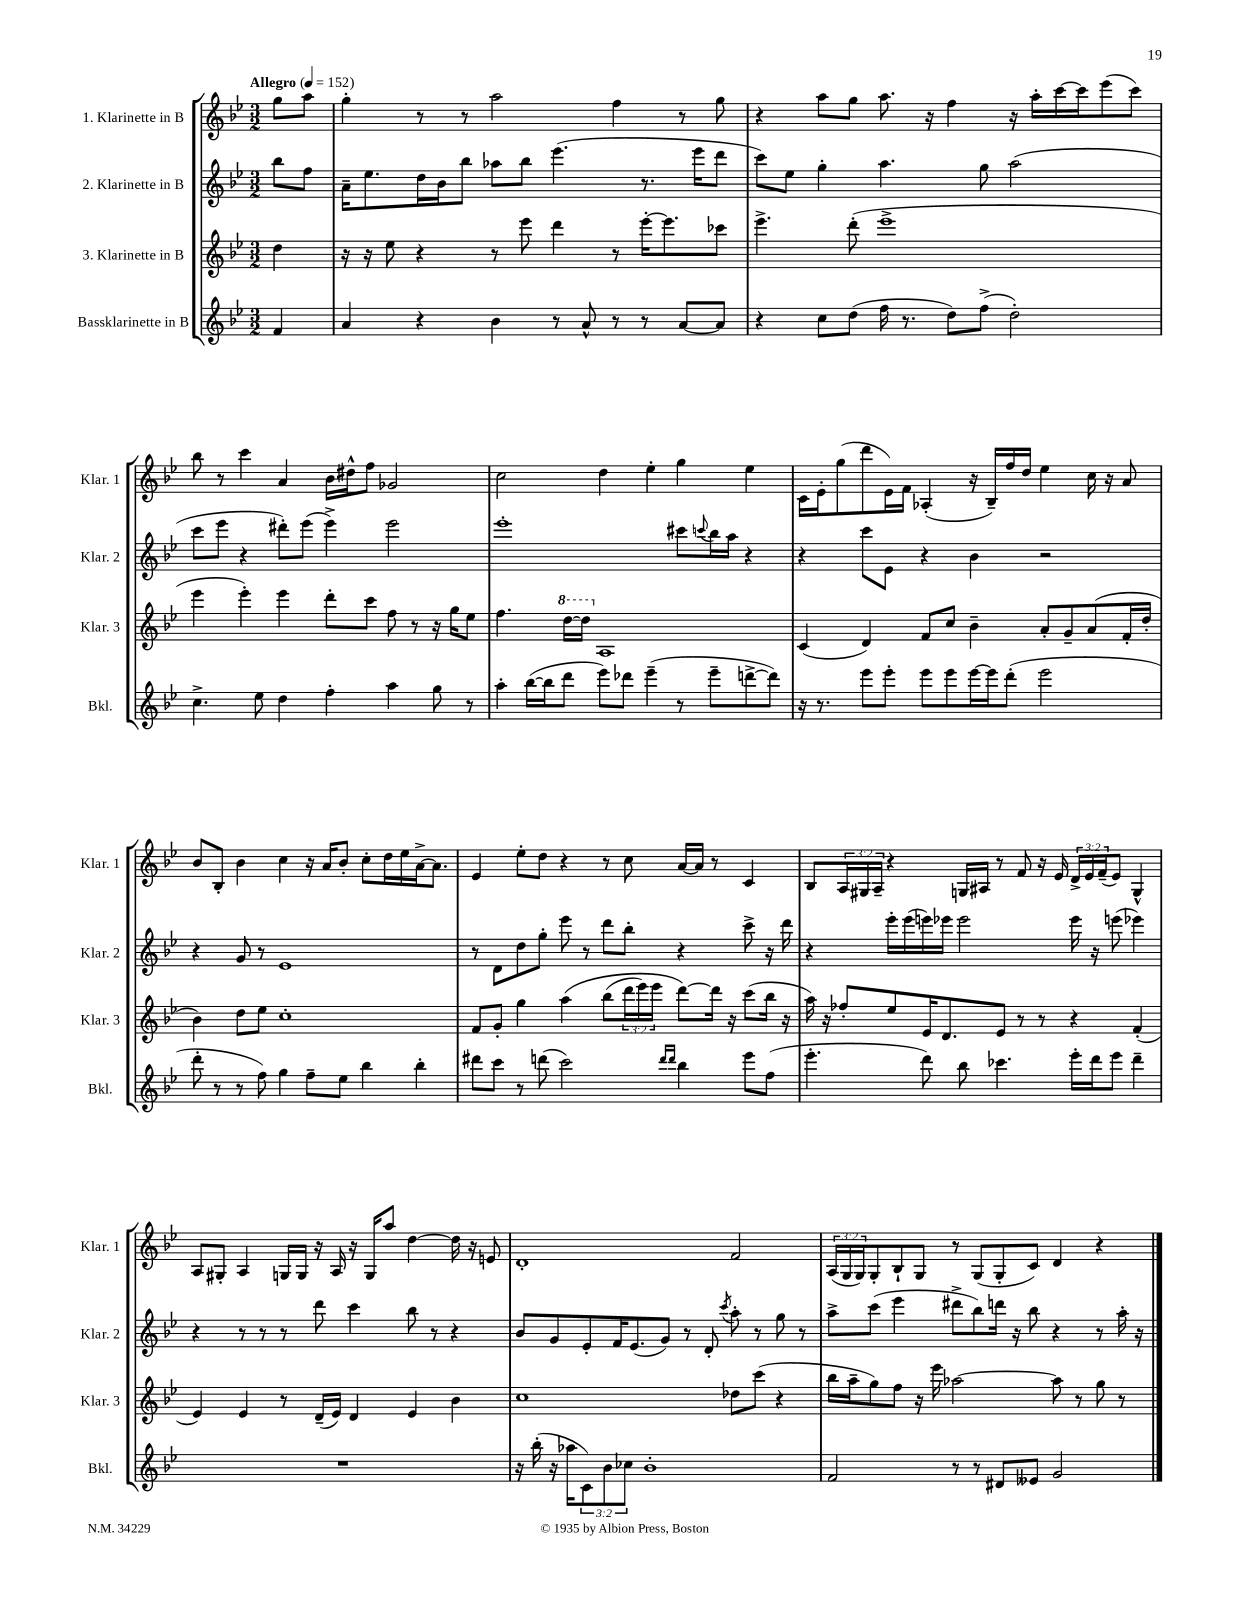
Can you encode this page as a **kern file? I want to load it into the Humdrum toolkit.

**kern	**kern	**kern	**kern
*staff4	*staff3	*staff2	*staff1
*clefG2	*clefG2	*clefG2	*clefG2
*k[b-e-]	*k[b-e-]	*k[b-e-]	*k[b-e-]
*M3/2	*M3/2	*M3/2	*M3/2
*MM152	*MM152	*MM152	*MM152
4f	4dd	8bb-	8gg
.	.	8ff	8aa
=	=	=	=
4a	16r	16a~	4gg'
.	16r	8.ee-	.
.	8ee-	.	.
4r	4r	16dd	8r
.	.	16b-	.
.	.	8bb-	8r
4b-	8r	8aa-	2aa
.	8eee-	8bb-	.
8r	4ddd	(4.eee-	.
8a^^	.	.	.
8r	8r	.	4ff
8r	[16eee-'	8.r	.
.	8.eee-]	.	.
[8a	.	.	8r
.	.	16eee-	.
8a]	8ccc-	8ddd	8gg
=	=	=	=
4r	4.eee-^	8ccc)	4r
.	.	8ee-	.
8cc	.	4gg'	8aa
(8dd	(8ddd'	.	8gg
16ff	1eee-^	4.aa	8.aa
8.r	.	.	.
.	.	.	16r
8dd)	.	.	4ff
(8ff^	.	8gg	.
2dd')	.	(2aa	16r
.	.	.	16aa'
.	.	.	[16ccc
.	.	.	16ccc]
.	.	.	(8eee-
.	.	.	8ccc)
=	=	=	=
4.cc^	4eee-	8ccc	8bb-
.	.	8eee-	8r
.	4eee-')	4r	4ccc
8ee-	.	.	.
4dd	4eee-	8ddd#')	4a
.	.	(8eee-	.
4ff'	8ddd'	4eee-^)	16b-
.	.	.	16dd#^^
.	8ccc	.	8ff
4aa	8ff	2eee-	2g-
.	8r	.	.
8gg	16r	.	.
.	16gg	.	.
8r	8ee-	.	.
=	=	=	=
4aa'	4.ff	1eee-'	2cc
([16bb-	.	.	.
16bb-]	.	.	.
8ddd	[16ddd	.	.
.	16ddd]	.	.
8eee-)	1A	.	4dd
8ddd-	.	.	.
(4eee-~	.	.	4ee-'
8r	.	8ccc#	4gg
.	.	8qqccc	.
8eee-~	.	16bb-	.
.	.	16aa	.
[8ddd^	.	4r	4ee-
8ddd])	.	.	.
=	=	=	=
16r	(4c	4r	16c
8.r	.	.	16e-'
.	.	.	(8gg
8eee-	4d)	8ccc	8ddd
8eee-'	.	8e-	16e-)
.	.	.	16f
8eee-	8f	4r	(4A-'
8eee-	8cc	.	.
[16eee-	4b-~	4b-	16r
16eee-]	.	.	16B-~)
(8ddd'	.	.	16ff
.	.	.	16dd
2eee-	8a'	2r	4ee-
.	8g~	.	.
.	(8a	.	16cc
.	.	.	16r
.	16f'	.	8a
.	16dd'	.	.
=	=	=	=
8ddd'	4b-)	4r	8b-
8r	.	.	8B-'
8r	8dd	8g	4b-
8ff)	8ee-	8r	.
4gg	1cc'	1e-	4cc
8ff~	.	.	16r
.	.	.	16a
8ee-	.	.	8b-'
4bb-	.	.	8cc'
.	.	.	16dd
.	.	.	16ee-
4bb-'	.	.	[16a^
.	.	.	8.a]
=	=	=	=
8ddd#	8f	8r	4e-
8ccc	8g'	8d	.
8r	4gg	8dd	8ee-'
(8ddd	.	8gg'	8dd
2ccc)	&(4aa	8eee-	4r
.	.	8r	.
.	(8bb-	8ddd	8r
.	24ddd	8bb-'	8cc
.	24eee-)	.	.
.	24eee-	.	.
16qqddd	.	.	.
16qqddd	.	.	.
4bb-	[8ddd&)	4r	[16a
.	.	.	16a]
.	16ddd]	.	8r
.	16r	.	.
8eee-	(8ccc	8ccc^	4c
(8ff	16bb-	16r	.
.	16r	16ddd	.
=	=	=	=
4.eee-'	16aa)	4r	8B-
.	16r	.	.
.	8ff-'	.	24A
.	.	.	24G#
.	.	.	24A~
.	8ee-	16eee-'	4r
.	.	(16eee-	.
8ddd)	16e-	16eee)	.
.	8.d	16eee-	.
8bb-	.	2eee-	16G
.	.	.	16A#
4.ccc-	8e-	.	8r
.	8r	.	8f
.	8r	.	16r
.	.	.	16e-
16eee-'	4r	16eee-	24d^
.	.	.	24e-
16ddd	.	16r	.
.	.	.	(24f~
8eee-	.	(8eee	8e-)
4ddd~	(4f'	4eee-)	4G^^
=	=	=	=
1.r	4e-)	4r	8A
.	.	.	8G#'
.	4e-	8r	4A
.	.	8r	.
.	8r	8r	16G
.	.	.	16G
.	(16d~	8ddd	16r
.	16e-)	.	16A
.	4d	4ccc	16r
.	.	.	16G
.	.	.	8aa
.	4e-	8bb-	[4dd
.	.	8r	.
.	4b-	4r	16dd]
.	.	.	16r
.	.	.	8e
=	=	=	=
16r	1cc	8b-	1d'
(16bb-'	.	.	.
16r	.	8g	.
16aa-	.	.	.
12c)	.	8e-'	.
12b-	.	.	.
.	.	16f	.
12cc-	.	.	.
.	.	(8.e-	.
1b-'	.	.	.
.	.	8g)	.
.	.	8r	.
.	.	8d'	.
.	.	8qccc	.
.	8dd-	8aa'	2f
.	(8ccc	8r	.
.	4r	8gg	.
.	.	8r	.
=	=	=	=
2f	16bb-	8aa^	(24A
.	.	.	24G
.	16aa~	.	.
.	.	.	24G)
.	8gg)	(8ccc	8G'
.	8ff	4eee-	8B-`
.	16r	.	8G
.	16eee-	.	.
8r	[2aa-	8ddd#^	8r
8r	.	8bb-)	(8G
8d#	.	16ddd	8G'
.	.	16r	.
8e--	.	8bb-	8c)
2g	8aa-]	4r	4d
.	8r	.	.
.	8gg	8r	4r
.	8r	16aa'	.
.	.	16r	.
==	==	==	==
*-	*-	*-	*-
